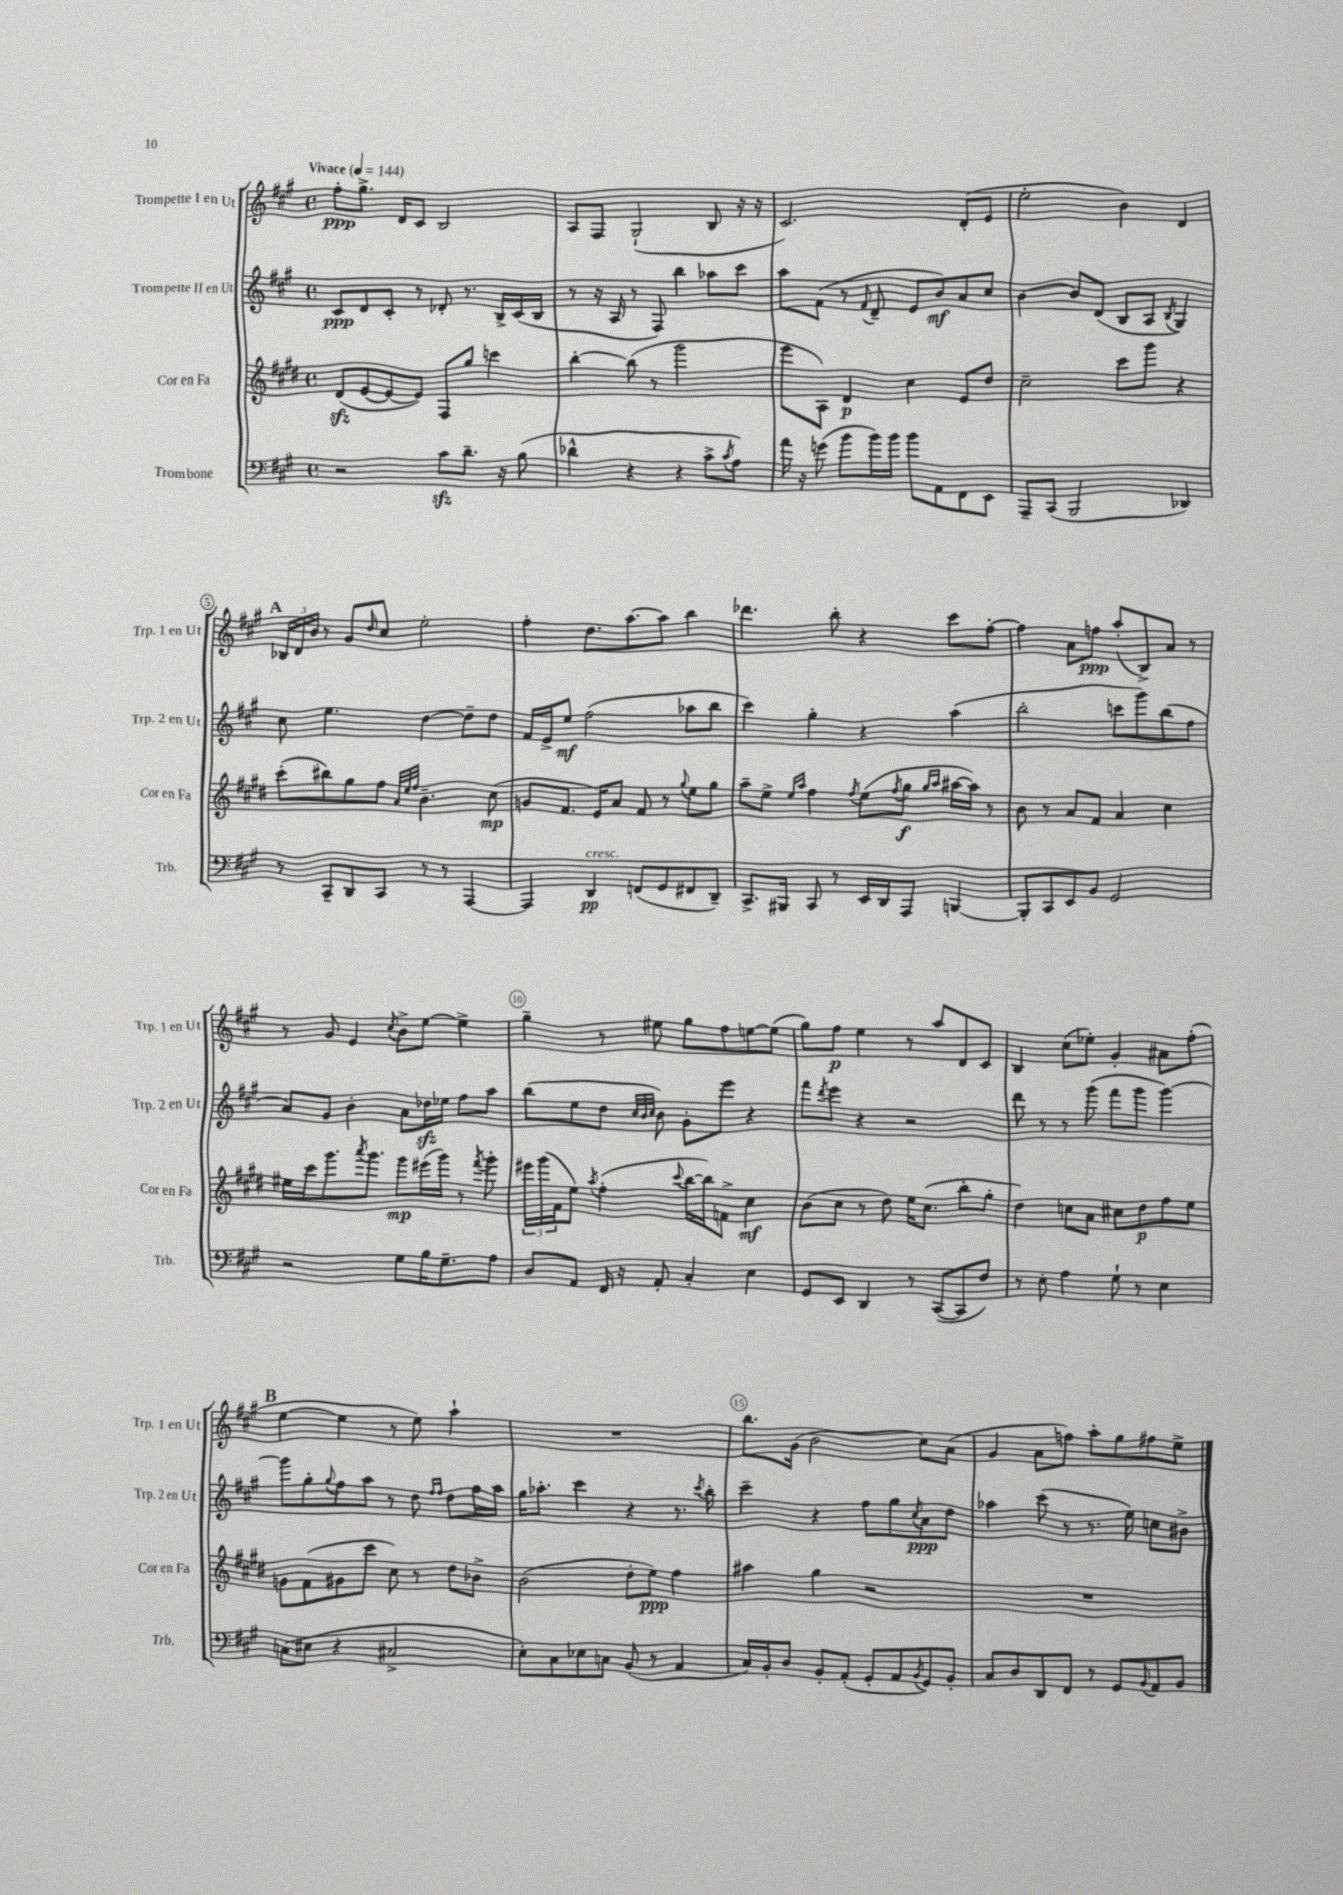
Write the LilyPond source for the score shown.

<<
\new StaffGroup <<
\new Staff = "s0" \with { instrumentName = "Trompette I en Ut" shortInstrumentName = "Trp. 1 en Ut" } {
    \clef treble \key a \major \defaultTimeSignature \time 4/4 \tempo "Vivace" 4 = 144
    fis''8-.\ppp gis''8.-> d'16 cis'8 b2 |
    a8 fis8 gis2-!( b8 r16 r16 |
    cis'2.) d'8-.( e'8 |
    e''2-. b'4) d'4 |
    \mark \markup { \bold "A" } \tuplet 3/2 { bes16 d'16 b'16 } r8 gis'8 \grace { d''16 } cis''8 e''2-. |
    fis''4-. d''8. a''8.~ a''8 b''4 |
    des'''4. b''8-. r4 cis'''8 fis''8~-. |
    fis''4 a'8 f''8\ppp a''8-.( b8->) a'8 r8 |
    r8 gis'8 e'4 \acciaccatura { cis''8 } b'8-> e''8~ e''4-> |
    gis''4-- r8 eis''8 gis''8 fis''8 e''8~ e''8( |
    gis''8) fis''8\p e''4 r8 a''8 d'8 cis'8 |
    b4 cis''8( ees''8-.) gis'4-. ais'8 fis''8-.( |
    \mark \markup { \bold "B" } e''4~ e''4 r8 e''8) a''4-! |
    R1 |
    b''8. gis'16( b'2 cis''8) a'8( |
    gis'4 a'8 f''8) a''8-. gis''8 fis''8 e''8-> \bar "|." |
}
\new Staff = "s1" \with { instrumentName = "Trompette II en Ut" shortInstrumentName = "Trp. 2 en Ut" } {
    \clef treble \key a \major \defaultTimeSignature \time 4/4
    cis'8\ppp d'8 cis'8-. r8 des'8-. r8. b16-> cis'16( b16 |
    r8 r16 a16 r8 fis8) b''4 aes''8 cis'''8 |
    a''8 fis'8( r8 \appoggiatura { fis'8 } d'8-- e'8 b'8\mf) a'8 cis''8 |
    b'4~ b'8 d'8( b8 a8 \acciaccatura { b8 } gis4) |
    \mark \markup { \bold "A" } cis''8 e''4. d''4~ d''8-- d''8 |
    fis'16 e'16-> e''8\mf fis''2( aes''8 b''8 |
    cis'''4) gis''4-. r4 a''4( |
    b''2-. c'''8 gis'''8) b''8( fis''8 |
    a'8) gis'8 b'4-. a'8 des''16\sfz ees''16 fis''8 a''8 |
    b''8( e''8 d''8 \grace { cis''32 b'32 cis''32 } b'8) gis'8-. e'''8 r4 |
    fis'''8 \acciaccatura { d'''8 } e'''8 r4 r2 |
    d'''8 r8 r8 gis'''8( fis'''8 gis'''8 gis'''4~) |
    \mark \markup { \bold "B" } gis'''8 gis''8-. \appoggiatura { gis''8 } fis''8 a''8 r8 d''8 \grace { fis''16 fis''16 } d''8 fis''16 a''16 |
    gis''16 aes''8.-. cis'''4 r4 r8. \acciaccatura { cis'''8 } b''16-. |
    cis'''4-- r4 fis''8 gis''8 \acciaccatura { cis''8 } a'8\ppp d''8 |
    aes''4 cis'''8( r8 r8. e''16) c''8 bis'8-> \bar "|." |
}
\new Staff = "s2" \with { instrumentName = "Cor en Fa" shortInstrumentName = "Cor en Fa" } {
    \clef treble \key e \major \defaultTimeSignature \time 4/4
    dis'8\sfz( e'8~ e'8~ e'8) fis8 gis''8 c'''4 |
    b''4~-. b''8( r8 gis'''2 |
    e'''8 a8) dis'4\p cis''4 e'8 dis''8 |
    cis''2-- cis'''8 gis'''8 r4 |
    \mark \markup { \bold "A" } cis'''8-.( bis''8) gis''8 fis''8 \grace { a'32 e''32 fis''32 } b'4.-- cis''8\mp( |
    g'8 fis'8. e'16) a'8 fis'8 r8 \appoggiatura { gis''8 } e''8 gis''8 |
    a''8-- e''8-> \grace { e''16 a''16 } fis''4 \acciaccatura { fis''8 } e''8( \acciaccatura { fis''8 } gis''8\f \grace { gis''16 a''16 } ais''16~ ais''16) r8 |
    b'8 r8 a'8 fis'8 a'4 cis''4 |
    eis''16 cis'''16 gis'''8. \acciaccatura { a'''8 } gis'''8. gis'''8\mp eis'''16( gis'''16) r8 \acciaccatura { fis'''8 } gis'''8-. |
    \tuplet 3/2 { eis'''16 gis'''16( fis'16 } e''8) \acciaccatura { a''8 } fis''4-.( \appoggiatura { cis'''8 } b''16~ b''16) f'8-> cis''4\mf |
    b'8( cis''8 r8 dis''8) e''16 cis''8.( b''8-. gis''8-. |
    dis''4) c''8 a'8 cis''8 dis''8\p fis''8 e''8 |
    \mark \markup { \bold "B" } g'8 fis'8( gis'8 cis'''8 cis''8) r8 dis''8 bes'8-> |
    b'2( dis''8-. e''8\ppp) fis''4 |
    ais''4 gis''4 r2 |
    R1 \bar "|." |
}
\new Staff = "s3" \with { instrumentName = "Trombone" shortInstrumentName = "Trb." } {
    \clef bass \key a \major \defaultTimeSignature \time 4/4
    r2 cis'8\sfz d'8.-- r16 b8( |
    des'4-^ r4 r4 cis'8-> \acciaccatura { cis'8 } a8) |
    a'16 r16 g'8( b'8 b'16) b'16 b'8 a,8 fis,8 e,8 |
    a,,8-- cis,8( b,,2 des,4) |
    \mark \markup { \bold "A" } r8 cis,8-- d,8 cis,8 r8 r8 a,,4~ |
    a,,4 d,4\pp^\markup { \italic "cresc." } f,8( gis,8 fis,8 d,8--) |
    cis,8.-> bis,,16 cis,8 r8 e,16 d,16 a,,8 b,,4~ |
    b,,8-. cis,8 e,8 b,8 gis,2 |
    r2 gis8 b16 gis8.-- a8 |
    d8 a,8 fis,16 r16 a,8-. cis4-. e4 |
    gis,8 e,8 d,4 r8 cis,8~( cis,8 fis8) |
    r8 e8-. a4 gis8-! r8 e4 |
    \mark \markup { \bold "B" } c8( eis8 r4 cis2-> |
    e8-.) cis8 ees8 c8 b,8( r8 a,4 |
    cis16) b,16-. d8 b,8-. a,8-.( gis,8-. a,8 \acciaccatura { b,8 } gis,8) b,8-. |
    cis8 d8 d,8 fis,8 r8 gis,8 \appoggiatura { b,8 } a,8 b,8 \bar "|." |
}
>>
>>
\layout { \context { \Score \override BarNumber.break-visibility = ##(#f #t #t) barNumberVisibility = #(every-nth-bar-number-visible 5) \override BarNumber.stencil = #(make-stencil-circler 0.1 0.3 ly:text-interface::print) } }
